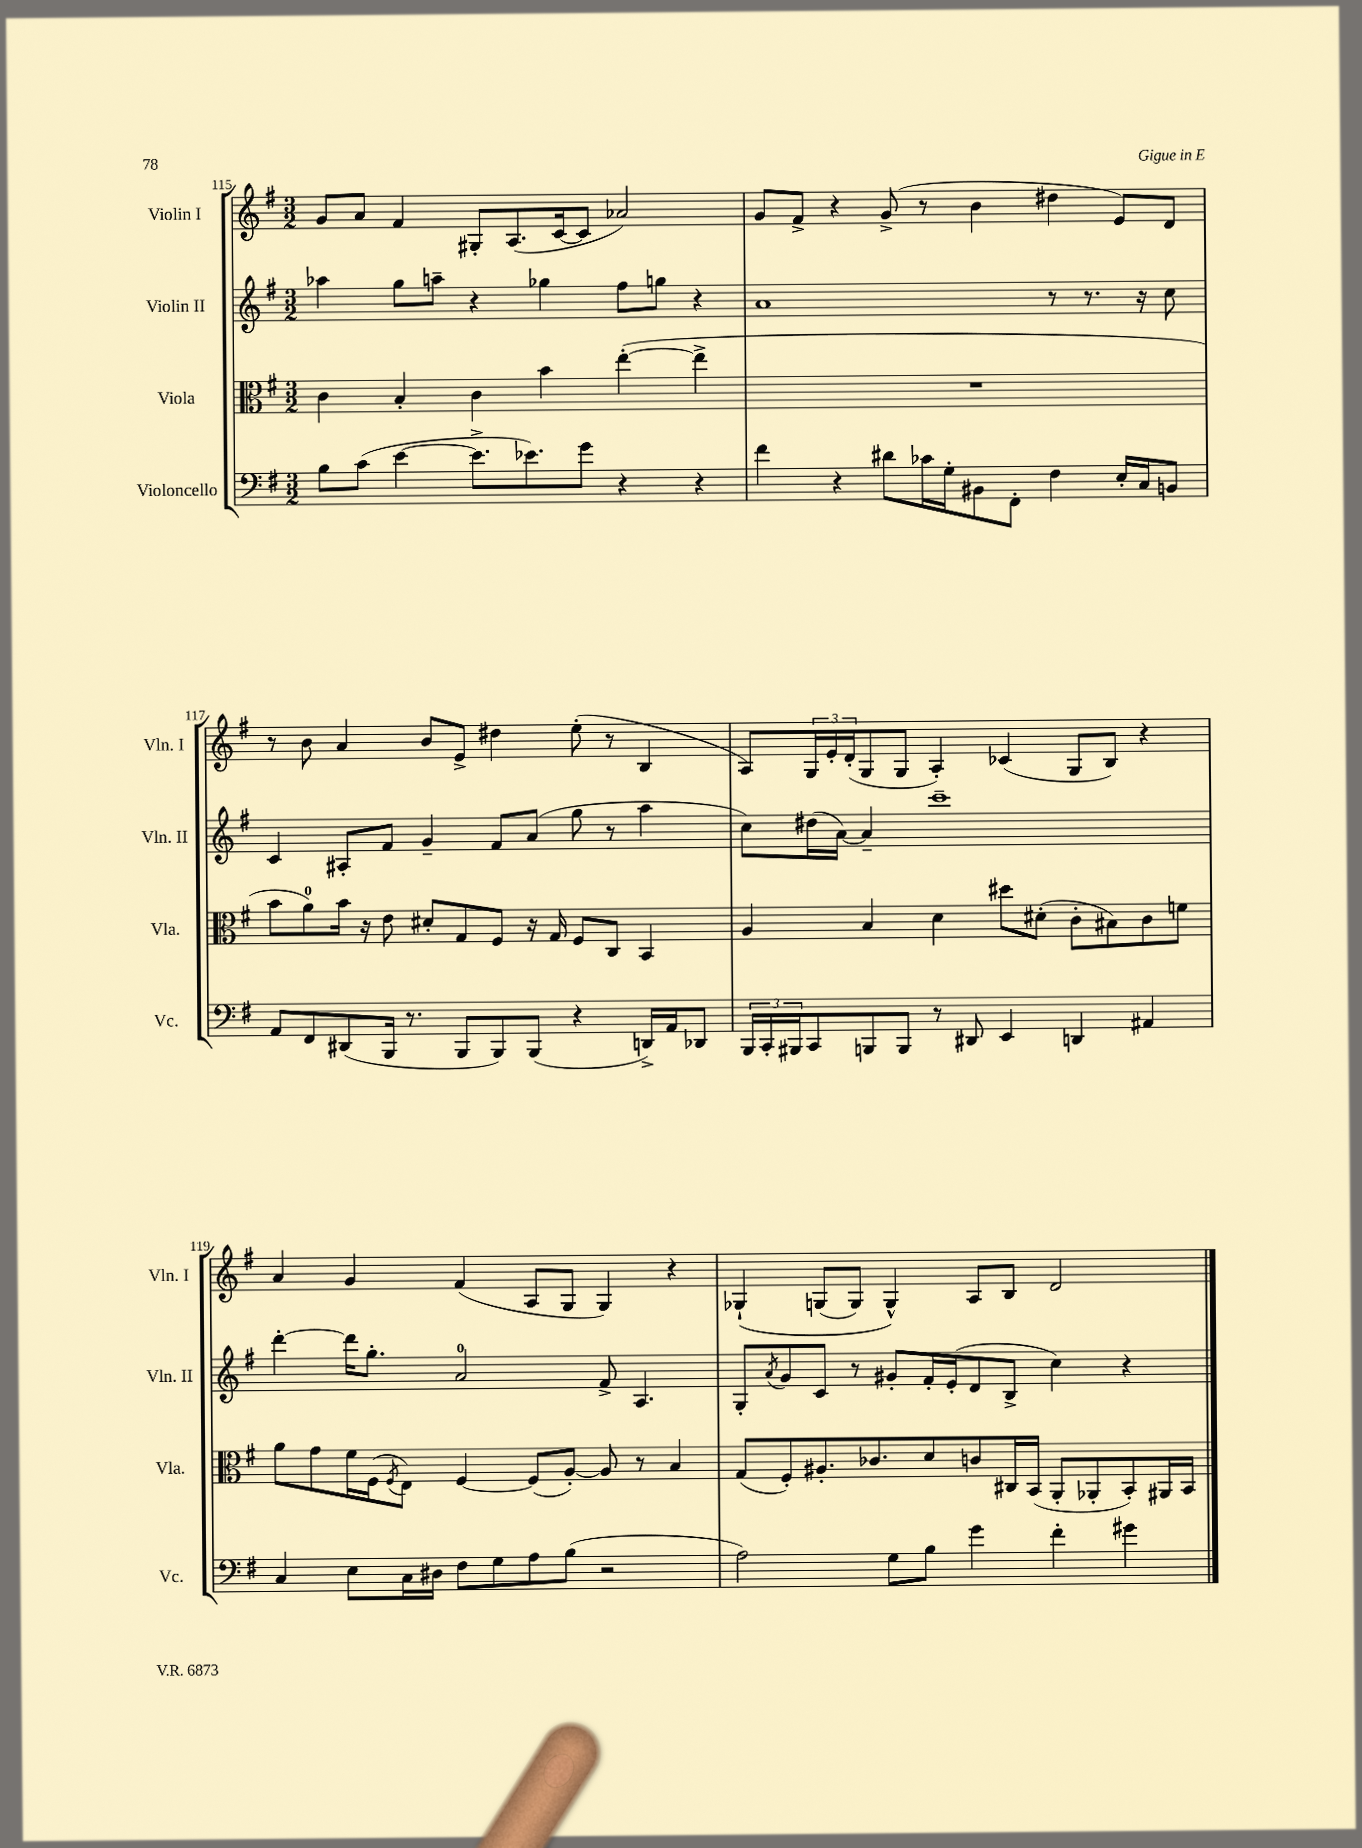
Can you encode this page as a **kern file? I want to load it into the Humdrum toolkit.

**kern	**kern	**kern	**kern
*staff4	*staff3	*staff2	*staff1
*clefF4	*clefC3	*clefG2	*clefG2
*k[f#]	*k[f#]	*k[f#]	*k[f#]
*M3/2	*M3/2	*M3/2	*M3/2
8B	4c	4aa-	8g
(8c	.	.	8a
[4e	4B'	8gg	4f#
.	.	8aa~	.
8.e^]	4c	4r	8G#'
.	.	.	(8.A
8.e-)	.	.	.
.	4b	4gg-	.
.	.	.	[16c
8g	.	.	8c]
4r	([4ee'	8ff#	2a-)
.	.	8gg	.
4r	4ee^]	4r	.
=	=	=	=
4f#	1.r	1a	8g
.	.	.	8f#^
4r	.	.	4r
8d#	.	.	(8g^
16c-	.	.	8r
16G'	.	.	.
8BB#	.	.	4b
8FF#'	.	.	.
4F#	.	8r	4dd#
.	.	8.r	.
16E'	.	.	8e)
16C	.	16r	.
8BB	.	8cc	8d
=	=	=	=
8AA	8b	4c	8r
8FF#	8a)	.	8b
(8DD#	16b	8A#'	4a
.	16r	.	.
16BBB	8e	8f#	.
8.r	.	.	.
.	8d#'	4g~	8b
8BBB	8G	.	8e^
8BBB)	8F#	8f#	4dd#
(8BBB	16r	(8a	.
.	16G	.	.
4r	8F#	8gg	(8ee'
.	8C	8r	8r
16DD^)	4BB	4aa	4B
16AA	.	.	.
8DD-	.	.	.
=	=	=	=
24BBB	4A	8cc)	8A)
24CC'	.	.	.
24BBB#	.	.	.
8CC	.	(16dd#	24G
.	.	.	24e'
.	.	[16a)	.
.	.	.	(24d'
8BBB	4B	4a~]	8G
8BBB	.	.	8G
8r	4d	1ccc~	4A')
8DD#	.	.	.
4EE	8dd#	.	(4c-
.	(8d#'	.	.
4DD	8c'	.	8G
.	8B#)	.	8B)
4AA#	8c	.	4r
.	8f	.	.
=	=	=	=
4C	8a	[4ddd'	4a
.	8g	.	.
8E	16f#	16ddd]	4g
.	(16F#	8.gg'	.
.	8qF#	.	.
16C	8E)	.	.
16D#	.	.	.
8F#	[4F#	2a	(4f#
8G	.	.	.
8A	(8F#]	.	8A
(8B	[8A')	.	8G
2r	8A]	8f#^	4G)
.	8r	4.A	.
.	4B	.	4r
=	=	=	=
2A)	(8G	8G'	&(4G-`
.	.	8qa	.
.	8F#')	8g	.
.	8.A#'	8c	(8G
.	.	8r	8G)
.	8.c-	.	.
8G	.	8g#'	4G^^&)
8B	8d	16f#'	.
.	.	(16e'	.
4g	8c	8d	8A
.	16C#	8B^	8B
.	(16BB	.	.
4f#'	8AA'	4cc)	2d
.	8AA-'	.	.
4g#	8BB')	4r	.
.	16AA#	.	.
.	16BB	.	.
==	==	==	==
*-	*-	*-	*-
